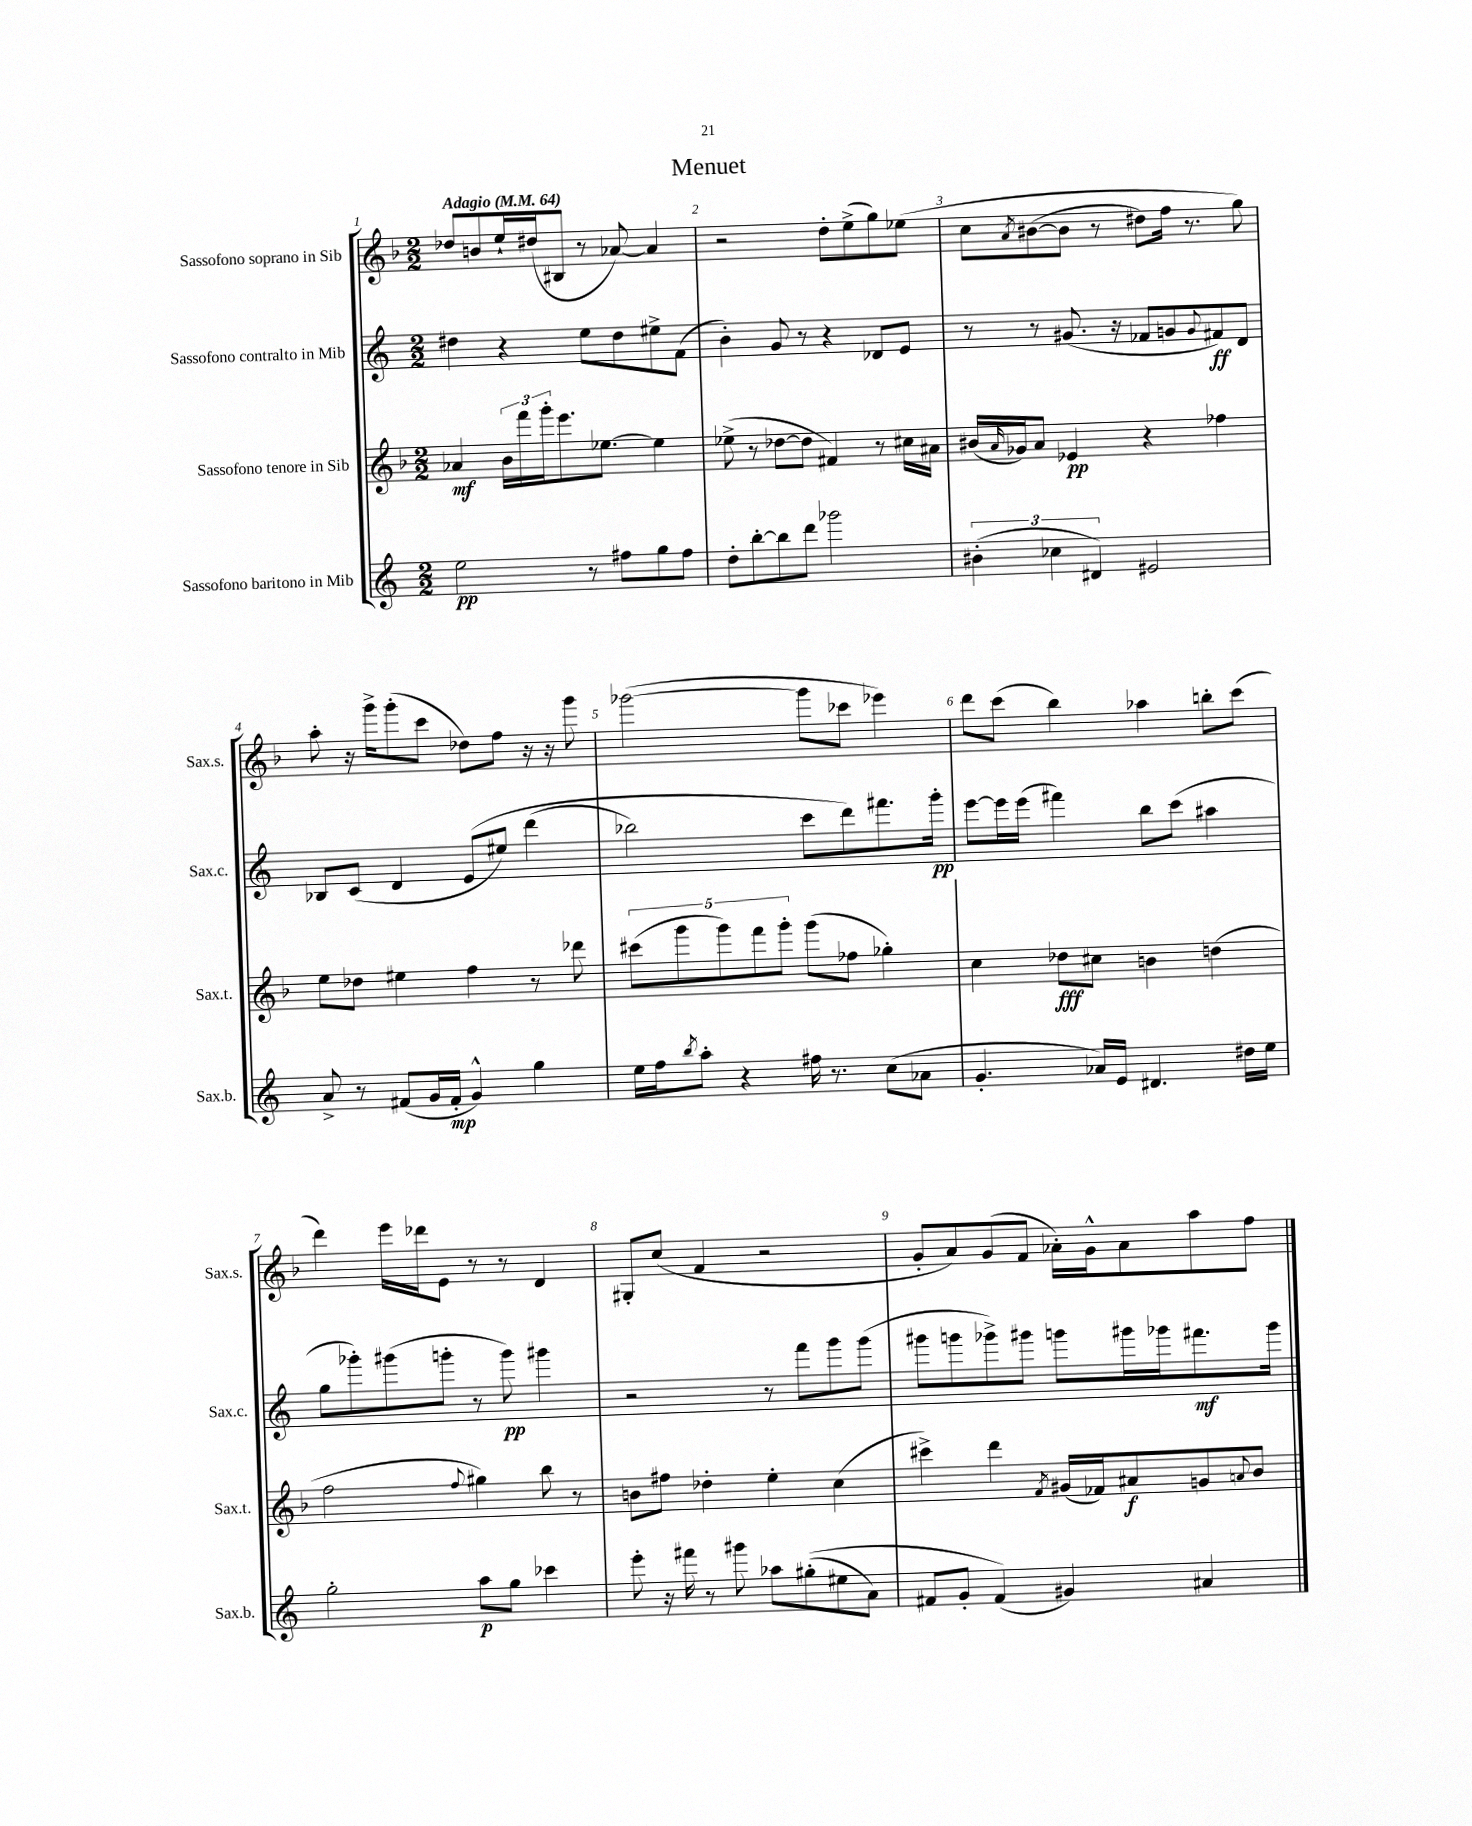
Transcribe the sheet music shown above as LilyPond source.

\header { title = "Menuet" }
<<
\new StaffGroup <<
\new Staff = "s0" \with { instrumentName = "Sassofono soprano in Sib" shortInstrumentName = "Sax.s." } {
    \clef treble \key f \major \numericTimeSignature \time 2/2 \tempo "Adagio" 4 = 64
    des''8 b'8 e''16-! dis''16( bis8 r8 aes'8~) aes'4 |
    r2 d''8-. e''8->( g''8) ees''8\( |
    c''8 \acciaccatura { a'8 } bis'8~( bis'8 r8 dis''8) f''16 r8. g''8\) |
    a''8-. r16 g'''16-> g'''8-.( c'''8 des''8) f''8 r16 r16 g'''8 |
    ges'''2~( ges'''8 ces'''8 ees'''4) |
    d'''8 c'''8( bes''4) aes''4 b''8-. c'''8( |
    d'''4) e'''16 des'''16 e'8 r8 r8 d'4 |
    gis8-. c''8( f'4 r2 |
    g'8-. a'8) g'8( f'8 aes'16-.) g'16-^ aes'8 a''8 f''8 \bar "|." |
}
\new Staff = "s1" \with { instrumentName = "Sassofono contralto in Mib" shortInstrumentName = "Sax.c." } {
    \clef treble \key c \major \numericTimeSignature \time 2/2
    dis''4 r4 e''8 dis''8 eis''8-> f'8( |
    b'4-.) g'8 r8 r4 des'8 e'8 |
    r8 r8 gis'8.( r16 fes'8 g'8 \appoggiatura { g'8 } fis'8\ff) d'8 |
    bes8 c'8( d'4 e'8\( eis''8) d'''4( |
    bes''2) c'''8 d'''8\) fis'''8. g'''16-.\pp |
    e'''8~ e'''16 e'''16( fis'''4) b''8 c'''8( ais''4 |
    g''8 ges'''8-.) gis'''8( g'''8-. r8 g'''8\pp) gis'''4 |
    r2 r8 f'''8 g'''8 g'''8( |
    gis'''8 g'''8 ges'''8->) gis'''8 g'''8 gis'''16 ges'''16 fis'''8.\mf ges'''16 \bar "|." |
}
\new Staff = "s2" \with { instrumentName = "Sassofono tenore in Sib" shortInstrumentName = "Sax.t." } {
    \clef treble \key f \major \numericTimeSignature \time 2/2
    aes'4\mf \tuplet 3/2 { bes'16 f'''16 g'''16-. } e'''8. ees''8.~ ees''4 |
    ees''8->( r8 des''8~ des''8 fis'4) r8 cis''16 ais'16 |
    bis'16( \grace { a'16 } ges'16) a'8 ees'4\pp r4 fes''4 |
    e''8 des''8 eis''4 f''4 r8 des'''8 |
    \tuplet 5/4 { cis'''8( g'''8 g'''8) f'''8 g'''8-. } g'''8( fes''8 ges''4-.) |
    c''4 des''8\fff cis''8 b'4 d''4( |
    f''2 \appoggiatura { f''8 } gis''4) bes''8 r8 |
    b'8 fis''8 des''4-. e''4-. c''4( |
    cis'''4->) d'''4 \acciaccatura { f'8 } gis'16( fes'16) ais'8\f g'8 \appoggiatura { a'8 } bes'8 \bar "|." |
}
\new Staff = "s3" \with { instrumentName = "Sassofono baritono in Mib" shortInstrumentName = "Sax.b." } {
    \clef treble \key c \major \numericTimeSignature \time 2/2
    e''2\pp r8 fis''8 g''8 fis''8 |
    d''8-. b''8~-. b''8 d'''8 ges'''2 |
    \tuplet 3/2 { bis'4-.( ces''4 dis'4) } eis'2 |
    a'8-> r8 fis'8( g'16 fis'16-.\mp g'4-^) g''4 |
    e''16 f''16 \acciaccatura { b''8 } a''8-. r4 fis''16 r8. c''8( aes'8 |
    g'4.-. aes'16) e'16 dis'4. dis''16 e''16 |
    g''2-. a''8\p g''8 ces'''4 |
    e'''8-. r16 fis'''16 r8 gis'''8 aes''8 gis''8-.(\( eis''8 a'8) |
    fis'8 g'8-. fis'4(\) gis'4) ais'4 \bar "|." |
}
>>
>>
\layout { \context { \Score \override BarNumber.break-visibility = ##(#f #t #t) barNumberVisibility = #all-bar-numbers-visible } }
